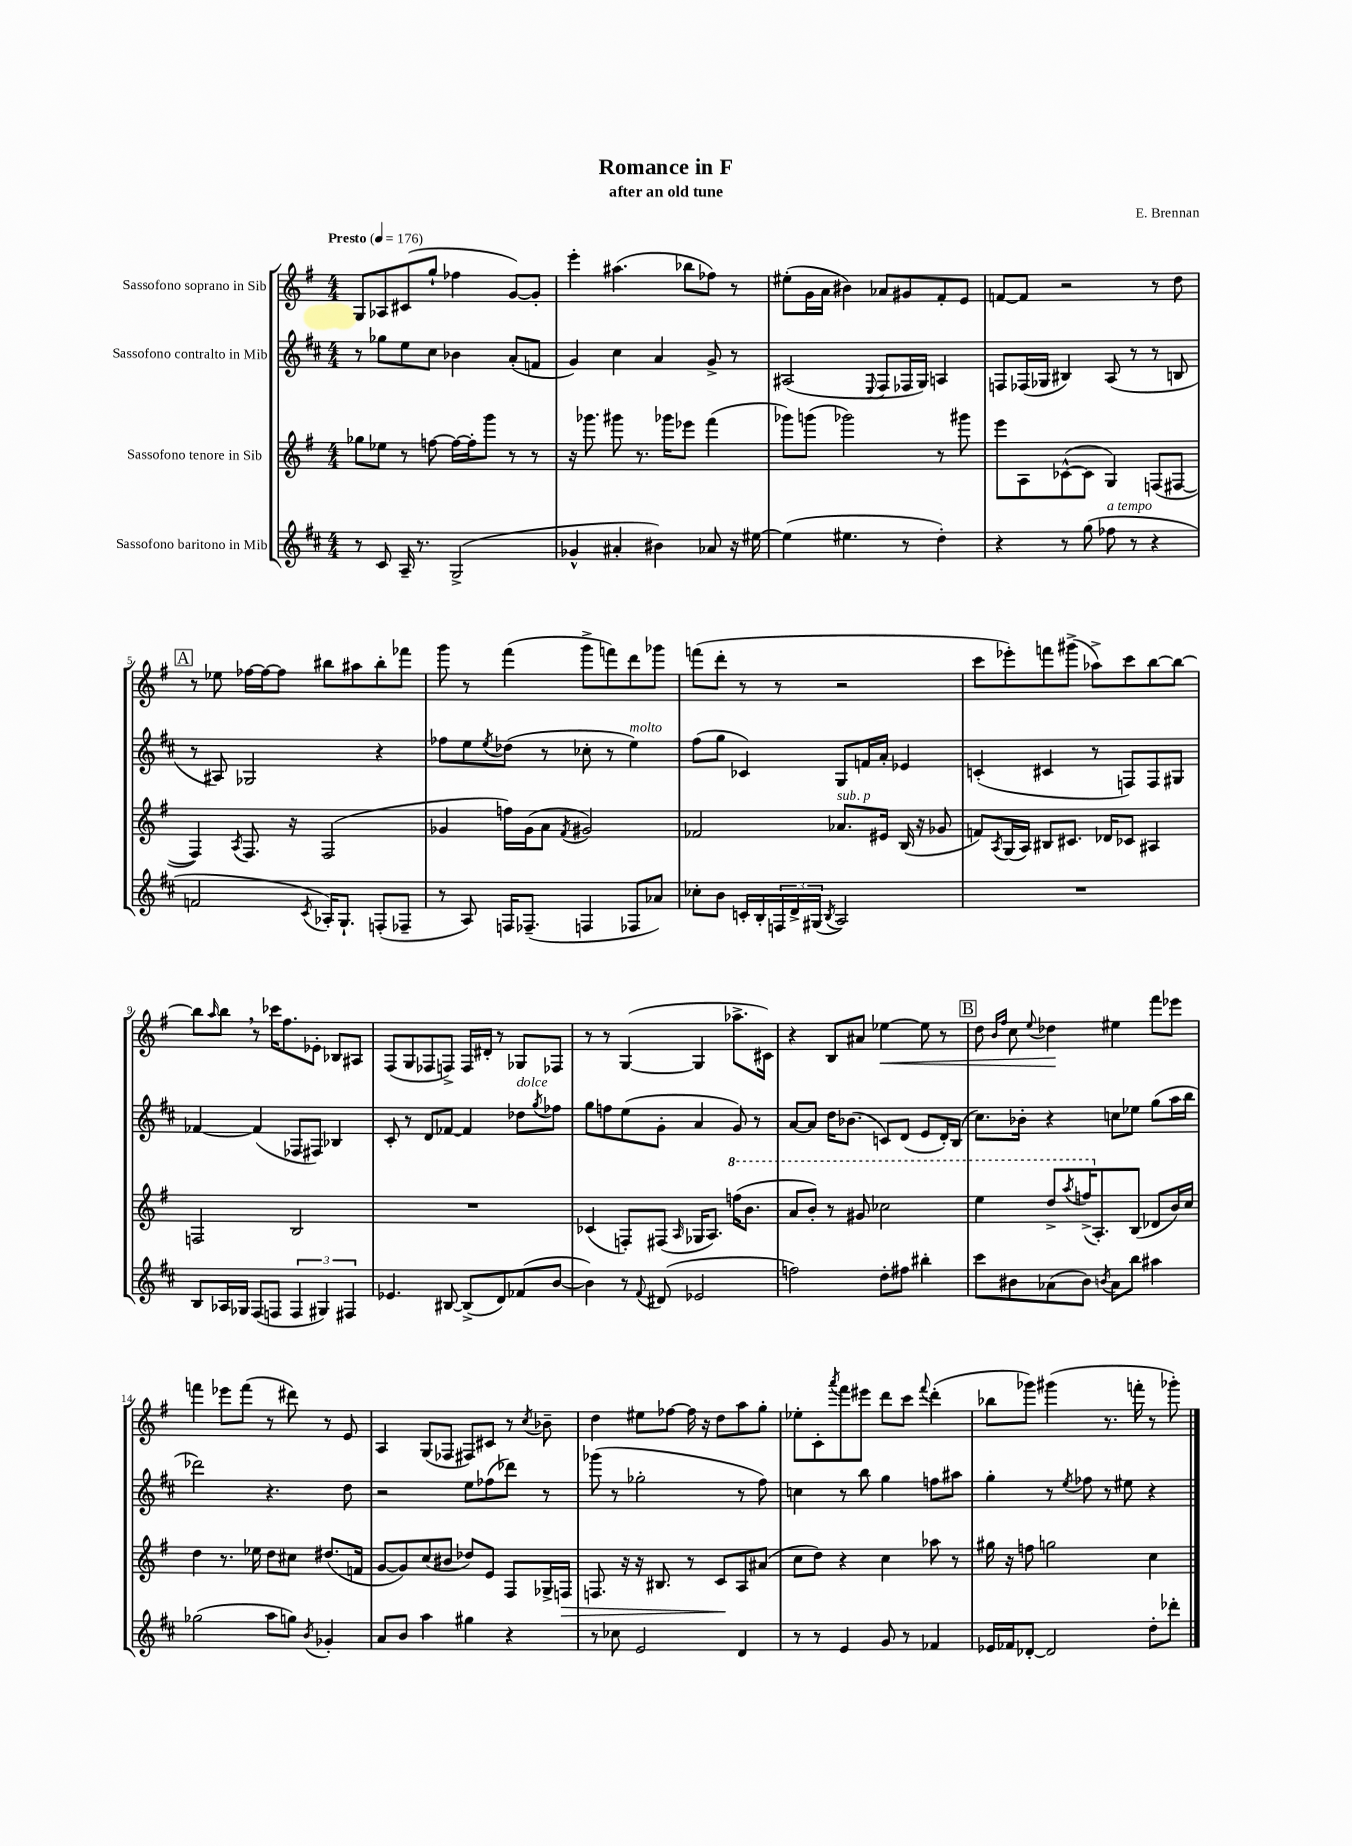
\header { title = "Romance in F" composer = "E. Brennan" subtitle = "after an old tune" }
<<
\new StaffGroup <<
\new Staff = "s0" \with { instrumentName = "Sassofono soprano in Sib" } {
    \clef treble \key g \major \numericTimeSignature \time 4/4 \tempo "Presto" 4 = 176
    g8 aes8 cis'8( g''8-! fes''4 g'8~) g'8-. |
    e'''4-. ais''4.( bes''8 fes''8) r8 |
    eis''8-.( g'16 a'16 bis'4) aes'8 gis'8 fis'8-. e'8 |
    f'8~ f'8 r2 r8 d''8 |
    \mark \markup { \box "A" } r8 ees''8 fes''16~ fes''16~ fes''8 bis''8 ais''8 bis''8-. fes'''8 |
    g'''8 r8 fis'''4( g'''8-> f'''8) d'''8 ges'''8 |
    f'''8( d'''8-. r8 r8 r2 |
    c'''8 ees'''8-.) f'''8 gis'''8->( aes''8->) c'''8 b''8~ b''8~ |
    b''8 \grace { a''16 } b''8 \breathe r8 ces'''16 fis''8. ees'8-. bes8 ais8 |
    fis8( g8 fes8 f8->) f16 dis'16-. r8 ges8 fes8 |
    r8 r8 g4~( g4 aes''8.-> cis'16) |
    r4 b8 ais'8 ees''4~\< ees''8 r8 |
    \mark \markup { \box "B" } d''8 \grace { b'16 fis''16 } c''8 \appoggiatura { e''8 } des''4\! eis''4 fis'''8 ees'''8 |
    f'''4 ees'''8 f'''8( r8 dis'''8) r8 e'8 |
    a4 g8( fes8 fis8) cis'8 r8 \acciaccatura { c''8 } bes'8-- |
    d''4 eis''8 fes''8~ fes''16 r16 d''8 a''8 g''8-. |
    ees''8-. c'8-. \acciaccatura { a'''8 } fis'''8 eis'''8 d'''8 c'''8 \appoggiatura { fis'''8 } d'''4-.( |
    bes''8 ges'''8) gis'''4( r8. f'''16-. r8 ges'''8-.) \bar "|." |
}
\new Staff = "s1" \with { instrumentName = "Sassofono contralto in Mib" } {
    \clef treble \key d \major \numericTimeSignature \time 4/4
    r8 ges''8 e''8 cis''8 bes'4 a'8-.( f'8 |
    g'4) cis''4 a'4 g'8-> r8 |
    ais2( \appoggiatura { e8 } fis8 fes16 g16) a4 |
    f8 fes16( ges16 bis4) a8( r8 r8 b8 |
    \mark \markup { \box "A" } r8 ais8) ges2 r4 |
    fes''8 e''8 \acciaccatura { e''8 } des''8( r8 ces''8-. r8 e''4^\markup { \italic "molto" }) |
    fis''8( g''8 ces'4) g8 f'16 a'16-. ees'4 |
    c'4-.( cis'4 r8 f8) f8 gis8 |
    fes'4~ fes'4( fes8 fis8) bes4 |
    cis'8-. r8 d'8 fes'8~ fes'4 des''8^\markup { \italic "dolce" } \acciaccatura { g''8 } fes''8 |
    g''8 f''8 e''8( g'8-. a'4 g'8) r8 |
    a'8~ a'8 d''16 bes'8.( c'8) d'8( e'8 d'16-.) b16( |
    \mark \markup { \box "B" } cis''8.) bes'16-. r4 c''8 ees''8 g''8( a''16 b''16 |
    des'''2) r4. d''8 |
    r2 e''8 fes''8( des'''8) r8 |
    ges'''8( r8 ges''2-. r8 fis''8) |
    c''4 r8 b''8 g''4 f''8 ais''8 |
    g''4-. r8 \acciaccatura { e''8 } fes''8 r8 eis''8 r4 \bar "|." |
}
\new Staff = "s2" \with { instrumentName = "Sassofono tenore in Sib" } {
    \clef treble \key g \major \numericTimeSignature \time 4/4
    ges''8 ees''8 r8 f''8~ f''16~ f''16-. g'''8 r8 r8 |
    r16 ges'''8. gis'''8 r8. ges'''16 ees'''8 fis'''4( |
    ges'''8) g'''8( ges'''2) r8 gis'''8 |
    e'''8 a8 ces'8~-^( ces'8 g4) f8( fis8~ |
    \mark \markup { \box "A" } fis4) \acciaccatura { a8 } fis8. r16 fis2( |
    ges'4 f''16) ges'16( a'8 \acciaccatura { fis'8 } gis'2) |
    fes'2 aes'8.^\markup { \italic "sub. p" } eis'16 b16( r16 ges'8 |
    f'8) \acciaccatura { a8 } g16( a16) bis8 cis'8. des'16 ces'8 ais4 |
    f2 b2 |
    R1 |
    ces'4( f8-.) fis8( \grace { a16 } ges16 a8.) \ottava #1 f'''16( b''8. |
    a''8 b''8-.) r8 gis''8 ces'''2 |
    \mark \markup { \box "B" } e'''4 d'''8-> \acciaccatura { a'''8 } f'''16->( \ottava #0 a8.-.) b8( des'8 b'16) c''16 |
    d''4 r8. ees''16 d''8 cis''8 dis''8.( f'16 |
    g'8~ g'8) c''8( bis'8 des''8) e'8 fis8 ges16-> f16\> |
    f8. r16 r16 bis8. r8 c'8\! a8 ais'8( |
    c''8 d''8) r4 c''4 aes''8 r8 |
    gis''16 r16 f''8 g''2 c''4 \bar "|." |
}
\new Staff = "s3" \with { instrumentName = "Sassofono baritono in Mib" } {
    \clef treble \key d \major \numericTimeSignature \time 4/4
    r8 cis'8 a16-- r8. g2->( |
    ges'4-^ ais'4-. bis'4) aes'8 r16 eis''16~ |
    eis''4( eis''4. r8 d''4-.) |
    r4 r8 g''8( fes''8^\markup { \italic "a tempo" } r8 r4 |
    \mark \markup { \box "A" } f'2 \acciaccatura { cis'8 } aes16-.) g8.-! f8-.( fes8-- |
    r8 a8) f16 fes8.--( f4 fes8 aes'8) |
    ces''8-. b'8 c'16-. b16-. \tuplet 3/2 { f16 d'16-> gis16( } \acciaccatura { b8 } a2) |
    R1 |
    b8 aes16 ges16 fis8( f8 \tuplet 3/2 { f4 gis4) fis4 } |
    ees'4. bis8~ bis8->( d'8) fes'8( b'8~ |
    b'4) r8 \appoggiatura { fis'8 } dis'8( ees'2 |
    f''2) d''8-. fis''8 bis''4-. |
    \mark \markup { \box "B" } cis'''8 bis'8 aes'8( bis'8) \acciaccatura { b'8 } aes'8 b''8 ais''4 |
    ges''2( a''8 g''8) \acciaccatura { b'8 } ges'4-. |
    a'8 b'8 a''4 gis''4 r4 |
    r8 ces''8 e'2 d'4 |
    r8 r8 e'4 g'8 r8 fes'4 |
    ees'16 fes'16 des'8~-. des'2 d''8-. des'''8-. \bar "|." |
}
>>
>>
